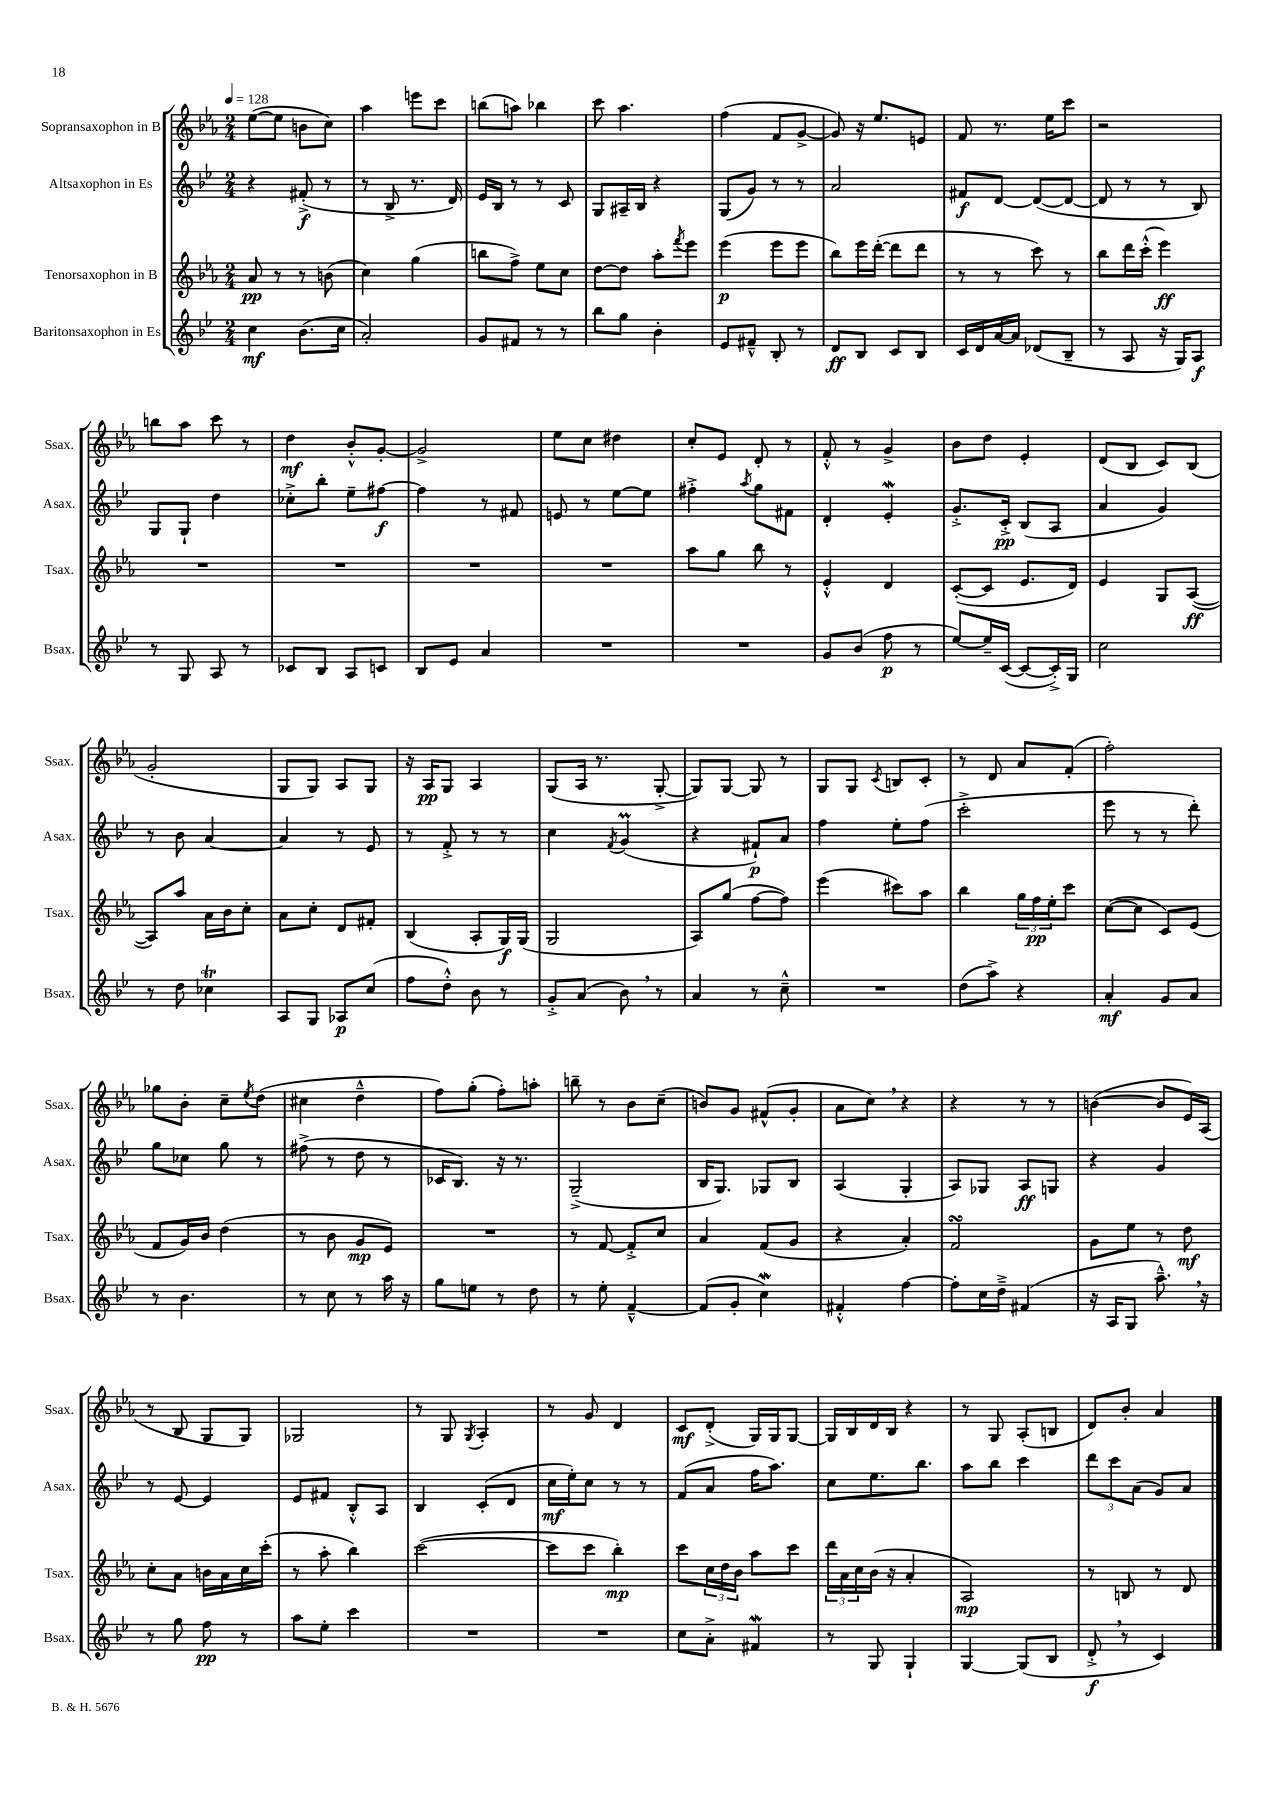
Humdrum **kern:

**kern	**dynam	**kern	**dynam	**kern	**dynam	**kern	**dynam
*part4	*part4	*part3	*part3	*part2	*part2	*part1	*part1
*staff4	*staff4	*staff3	*staff3	*staff2	*staff2	*staff1	*staff1
*I"Baritonsaxophon in Es	*	*I"Tenorsaxophon in B	*	*I"Altsaxophon in Es	*	*I"Sopransaxophon in B	*
*I'Bsax.	*	*I'Tsax.	*	*I'Asax.	*	*I'Ssax.	*
*clefG2	*	*clefG2	*	*clefG2	*	*clefG2	*
*k[b-e-]	*	*k[b-e-a-]	*	*k[b-e-]	*	*k[b-e-a-]	*
*M2/4	*	*M2/4	*	*M2/4	*	*M2/4	*
*MM128	*	*MM128	*	*MM128	*	*MM128	*
=1	=1	=1	=1	=1	=1	=1	=1
4cc\	mf	8a-/	pp	4r	.	([8ee-\L	.
.	.	8r	.	.	.	8ee-\J]	.
(8.b-\L	.	8r	.	(8f#X'^/	f	8bn\L	.
.	.	(8bn\	.	8r	.	8cc\J)	.
16cc\Jk	.	.	.	.	.	.	.
=2	=2	=2	=2	=2	=2	=2	=2
2a'/)	.	4cc\)	.	8r	.	4aa-\	.
.	.	.	.	8B-^/	.	.	.
.	.	(4gg\	.	8.r	.	8eeen\L	.
.	.	.	.	.	.	8ccc\J	.
.	.	.	.	16d/)	.	.	.
=3	=3	=3	=3	=3	=3	=3	=3
8g/L	.	8bbn\L	.	16e-/LL	.	(8bbn\L	.
.	.	.	.	16B-/JJ	.	.	.
8f#X/J	.	8ff^\J)	.	8r	.	8aan\J)	.
8r	.	8ee-\L	.	8r	.	4bb-X\	.
8r	.	8cc\J	.	8c/	.	.	.
=4	=4	=4	=4	=4	=4	=4	=4
8bb-\L	.	[8dd\L	.	8G/L	.	8ccc\	.
8gg\J	.	8dd\J]	.	16A#X~/L	.	4.aa-\	.
.	.	.	.	16B-/JJ	.	.	.
4b-'\	.	8aa-'\L	.	4r	.	.	.
.	.	8qfff/	.	.	.	.	.
.	.	8eee-\J	.	.	.	.	.
=5	=5	=5	=5	=5	=5	=5	=5
8e-/L	.	(4eee-\	p	(8G/L	.	(4ff\	.
8f#X~^^/J	.	.	.	8g/J)	.	.	.
8B-'/	.	8eee-\L	.	8r	.	8f/L	.
8r	.	8eee-\J	.	8r	.	[8g^/J	.
=6	=6	=6	=6	=6	=6	=6	=6
8d/L	ff	8bb-\L)	.	2a/	.	8g/])	.
8B-/J	.	16eee-\L	.	.	.	16r	.
.	.	([16ddd'\JJ	.	.	.	8.ee-/L	.
8c/L	.	8ddd\L]	.	.	.	.	.
8B-/J	.	8ddd\J	.	.	.	8en/J	.
=7	=7	=7	=7	=7	=7	=7	=7
16c/LL	.	8r	.	8f#X/L	f	8f/	.
16d/	.	.	.	.	.	.	.
[16a/	.	8r	.	[8d/J	.	8.r	.
16a/JJ]	.	.	.	.	.	.	.
(8d-X/L	.	8ccc\)	.	(8d/L_	.	.	.
.	.	.	.	.	.	16ee-\KL	.
8B-~/J	.	8r	.	8d/J_	.	8ccc\J	.
=8	=8	=8	=8	=8	=8	=8	=8
8r	.	8bb-\L	.	8d/]	.	2r	.
8A/	.	16ddd\L	.	8r	.	.	.
.	.	(16ccc'^^\JJ	.	.	.	.	.
16r	.	4eee-\)	ff	8r	.	.	.
16G/KL)	.	.	.	.	.	.	.
8A/J	f	.	.	8B-/)	.	.	.
!!LO:LB:g=z
=9	=9	=9	=9	=9	=9	=9	=9
8r	.	2r	.	8G/L	.	8bbn\L	.
8G/	.	.	.	8G`/J	.	8aa-\J	.
8A/	.	.	.	4dd\	.	8ccc\	.
8r	.	.	.	.	.	8r	.
=10	=10	=10	=10	=10	=10	=10	=10
8c-X/L	.	2r	.	8cc-X'^\L	.	4dd\	mf
8B-/J	.	.	.	8bb-'\J	.	.	.
8A/L	.	.	.	8ee-~\L	.	8b-'^^/L	.
8cn/J	.	.	.	[8ff#X\J	f	[8g'/J	.
=11	=11	=11	=11	=11	=11	=11	=11
8B-/L	.	2r	.	4ff#\]	.	2g^/]	.
8e-/J	.	.	.	.	.	.	.
4a/	.	.	.	8r	.	.	.
.	.	.	.	8f#X/	.	.	.
=12	=12	=12	=12	=12	=12	=12	=12
2r	.	2r	.	8en/	.	8ee-\L	.
.	.	.	.	8r	.	8cc\J	.
.	.	.	.	[8ee-\L	.	4dd#X\	.
.	.	.	.	8ee-\J]	.	.	.
=13	=13	=13	=13	=13	=13	=13	=13
2r	.	8aa-\L	.	4ff#X'^\	.	8cc'/L	.
.	.	8gg\J	.	.	.	8e-/J	.
.	.	.	.	8qaa/	.	.	.
.	.	8bb-\	.	8gg\L	.	8d'/	.
.	.	8r	.	8f#X\J	.	8r	.
=14	=14	=14	=14	=14	=14	=14	=14
8g/L	.	4e-'^^/	.	4d'/	.	8f'^^/	.
(8b-/J	.	.	.	.	.	8r	.
8ff\	p	4d/	.	4e-w'/	.	4g^/	.
8r	.	.	.	.	.	.	.
=15	=15	=15	=15	=15	=15	=15	=15
[8ee-/L)	.	([8c'/L	.	8.g'^/L	.	8b-\L	.
16ee-~/L]	.	8c/J]	.	.	.	8dd\J	.
([16c/JJ	.	.	.	16c'^/Jk	pp	.	.
8c/L_	.	8.e-/L	.	(8B-/L	.	4e-'/	.
16c'^/L])	.	.	.	8A/J	.	.	.
16G/JJ	.	16d/Jk)	.	.	.	.	.
=16	=16	=16	=16	=16	=16	=16	=16
2cc\	.	4e-/	.	4a/	.	(8d/L	.
.	.	.	.	.	.	8B-/J	.
.	.	8G/L	.	4g/)	.	8c/L)	.
.	.	([8A-/J	ff	.	.	(8B-/J	.
!!LO:LB:g=z
=17	=17	=17	=17	=17	=17	=17	=17
8r	.	8A-/L])	.	8r	.	2g'/	.
8dd\	.	8aa-/J	.	8b-\	.	.	.
4cc-XT\	.	16a-\LL	.	[4a/	.	.	.
.	.	16b-\J	.	.	.	.	.
.	.	8cc'\J	.	.	.	.	.
=18	=18	=18	=18	=18	=18	=18	=18
8A/L	.	8a-\L	.	4a/]	.	8G/L	.
8G/J	.	8cc'\J	.	.	.	8G/J)	.
8A-X/L	p	8d/L	.	8r	.	8A-/L	.
(8cc/J	.	8f#X'/J	.	8e-/	.	8G/J	.
=19	=19	=19	=19	=19	=19	=19	=19
8ff\L	.	(4B-/	.	8r	.	16r	.
.	.	.	.	.	.	16A-/KL	pp
8dd'^^\J)	.	.	.	8f'^/	.	8G/J	.
8b-\	.	8A-'/L	.	8r	.	4A-/	.
8r	.	16G/L)	f	8r	.	.	.
.	.	(16G/JJ	.	.	.	.	.
=20	=20	=20	=20	=20	=20	=20	=20
8g'^/L	.	2G/	.	4cc\	.	(8G/L	.
(8a/J	.	.	.	.	.	16A-/Jk	.
.	.	.	.	.	.	8.r	.
.	.	.	.	8qf/	.	.	.
8b-,\)	.	.	.	(4gM/	.	.	.
8r	.	.	.	.	.	[8G'^/	.
=21	=21	=21	=21	=21	=21	=21	=21
4a/	.	8A-/L)	.	4r	.	8G/L])	.
.	.	(8gg/J	.	.	.	[8G/J	.
8r	.	[8ff\L	.	8f#X`/L)	p	8G/]	.
8cc~^^\	.	8ff\J])	.	8a/J	.	8r	.
=22	=22	=22	=22	=22	=22	=22	=22
2r	.	(4eee-\	.	4ff\	.	8G/L	.
.	.	.	.	.	.	8G/J	.
.	.	.	.	.	.	8qc/	.
.	.	8ccc#X\L)	.	8ee-'\L	.	8Bn/L	.
.	.	8aa-\J	.	(8ff\J	.	8c'/J	.
=23	=23	=23	=23	=23	=23	=23	=23
(8dd\L	.	4bb-\	.	2ccc'^\	.	8r	.
8aa^\J)	.	.	.	.	.	8d/	.
4r	.	24gg\LL	.	.	.	8a-/L	.
.	.	24ff\	pp	.	.	.	.
.	.	24ee-'\J	.	.	.	.	.
.	.	8ccc\J	.	.	.	(8f'/J	.
=24	=24	=24	=24	=24	=24	=24	=24
4a'/	mf	([8cc\L	.	8eee-\	.	2ff'\)	.
.	.	8cc\J]	.	8r	.	.	.
8g/L	.	8c/L)	.	8r	.	.	.
8a/J	.	(8e-/J	.	8ddd'\)	.	.	.
!!LO:LB:g=z
=25	=25	=25	=25	=25	=25	=25	=25
8r	.	8f/L	.	8gg\L	.	8gg-X\L	.
4.b-\	.	16g/L)	.	8cc-X\J	.	8b-'\J	.
.	.	16b-/JJ	.	.	.	.	.
.	.	(4dd\	.	8gg\	.	8cc~\L	.
.	.	.	.	.	.	8qee-/	.
.	.	.	.	8r	.	(8dd\J	.
=26	=26	=26	=26	=26	=26	=26	=26
8r	.	8r	.	(8ff#X^\	.	4cc#X\	.
8cc\	.	8b-\	.	8r	.	.	.
8r	.	8g/L	mp	8dd\	.	4dd~^^\	.
16aa\	.	8e-/J)	.	8r	.	.	.
16r	.	.	.	.	.	.	.
=27	=27	=27	=27	=27	=27	=27	=27
8gg\L	.	2r	.	16c-X/KL	.	8ff\L)	.
.	.	.	.	8.B-/J)	.	.	.
8een\J	.	.	.	.	.	(8gg'\J	.
8r	.	.	.	16r	.	8ff'\L)	.
.	.	.	.	8.r	.	.	.
8dd\	.	.	.	.	.	8aan'\J	.
=28	=28	=28	=28	=28	=28	=28	=28
8r	.	8r	.	(2G~^/	.	8bbn~\	.
8ee-'\	.	[8f/	.	.	.	8r	.
[4f~^^/	.	8f'^/L]	.	.	.	8b-\L	.
.	.	8cc/J	.	.	.	(8cc~\J	.
=29	=29	=29	=29	=29	=29	=29	=29
(8f/L]	.	4a-/	.	16B-/KL	.	8bn/L)	.
.	.	.	.	8.G/J)	.	.	.
8g'/J	.	.	.	.	.	8g/J	.
4ccW\)	.	(8f/L	.	8G-X/L	.	(8f#X^^/L	.
.	.	8g/J	.	8B-/J	.	8g'/J	.
=30	=30	=30	=30	=30	=30	=30	=30
4f#X'^^/	.	4r	.	(4A/	.	8a-\L	.
.	.	.	.	.	.	8cc,\J)	.
[4ff\	.	4a-'/)	.	4G'/	.	4r	.
=31	=31	=31	=31	=31	=31	=31	=31
8ff'\L]	.	2fsSSS/	.	8A/L)	.	4r	.
16cc\L	.	.	.	8G-X/J	.	.	.
16dd~^\JJ	.	.	.	.	.	.	.
(4f#X/	.	.	.	8A/L	ff	8r	.
.	.	.	.	8Gn/J	.	8r	.
=32	=32	=32	=32	=32	=32	=32	=32
16r	.	8g\L	.	4r	.	([4bn\	.
16A/KL	.	.	.	.	.	.	.
8G/J	.	8ee-\J	.	.	.	.	.
8.aa~^^,\)	.	8r	.	4g/	.	8b/L]	.
.	.	8dd\	mf	.	.	16e-/L)	.
16r	.	.	.	.	.	(16A-/JJ	.
!!LO:LB:g=z
=33	=33	=33	=33	=33	=33	=33	=33
8r	.	8cc'\L	.	8r	.	8r	.
8gg\	.	8a-\J	.	[8e-/	.	8B-/	.
8ff\	pp	16bn\LL	.	4e-/]	.	8G/L	.
.	.	16a-\	.	.	.	.	.
8r	.	16cc\	.	.	.	8G/J)	.
.	.	(16ccc'\JJ	.	.	.	.	.
=34	=34	=34	=34	=34	=34	=34	=34
8aa\L	.	8r	.	8e-/L	.	2G-X/	.
8ee-'\J	.	8aa-'\	.	8f#X/J	.	.	.
4ccc\	.	4bb-\)	.	8B-'^^/L	.	.	.
.	.	.	.	8A/J	.	.	.
=35	=35	=35	=35	=35	=35	=35	=35
2r	.	([2ccc\	.	4B-/	.	8r	.
.	.	.	.	.	.	8G/	.
.	.	.	.	.	.	8qG/	.
.	.	.	.	(8c'/L	.	4A-'/	.
.	.	.	.	8d/J	.	.	.
=36	=36	=36	=36	=36	=36	=36	=36
2r	.	8ccc\L]	.	16cc\LL	mf	8r	.
.	.	.	.	16ee-'\J)	.	.	.
.	.	8ccc\J	.	8cc\J	.	8g/	.
.	.	4bb-'\)	mp	8r	.	4d/	.
.	.	.	.	8r	.	.	.
=37	=37	=37	=37	=37	=37	=37	=37
8cc\L	.	8ccc\L	.	(8f/L	.	8c/L	mf
8a'^\J	.	24cc\L	.	8a/J	.	(8d'^/J	.
.	.	24dd\	.	.	.	.	.
.	.	24b-\JJ	.	.	.	.	.
4f#XW/	.	8aa-\L	.	16ff\KL	.	16G/LL)	.
.	.	.	.	8.aa\J)	.	16G/J	.
.	.	8ccc\J	.	.	.	[8G/J	.
=38	=38	=38	=38	=38	=38	=38	=38
8r	.	24ddd\LL	.	8cc\L	.	16G/LL]	.
.	.	24a-\	.	.	.	.	.
.	.	.	.	.	.	16B-/	.
.	.	24cc\	.	.	.	.	.
8G/	.	(16b-\JJ	.	8.ee-\	.	16d/	.
.	.	16r	.	.	.	16B-/JJ	.
4G`/	.	4a-'/	.	.	.	4r	.
.	.	.	.	8.bb-\J	.	.	.
=39	=39	=39	=39	=39	=39	=39	=39
[4G/	.	2A-/)	mp	8aa\L	.	8r	.
.	.	.	.	8bb-\J	.	8G/	.
(8G/L]	.	.	.	4ccc\	.	(8A-'/L	.
8B-/J	.	.	.	.	.	8Bn/J	.
=40	=40	=40	=40	=40	=40	=40	=40
8d'^,/	f	8r	.	12ddd\L	.	8d/L)	.
.	.	.	.	12ccc\	.	.	.
8r	.	8Bn/	.	.	.	8b-'/J	.
.	.	.	.	(12a\J	.	.	.
4c/)	.	8r	.	8g/L)	.	4a-/	.
.	.	8d/	.	8a/J	.	.	.
==	==	==	==	==	==	==	==
*-	*-	*-	*-	*-	*-	*-	*-
